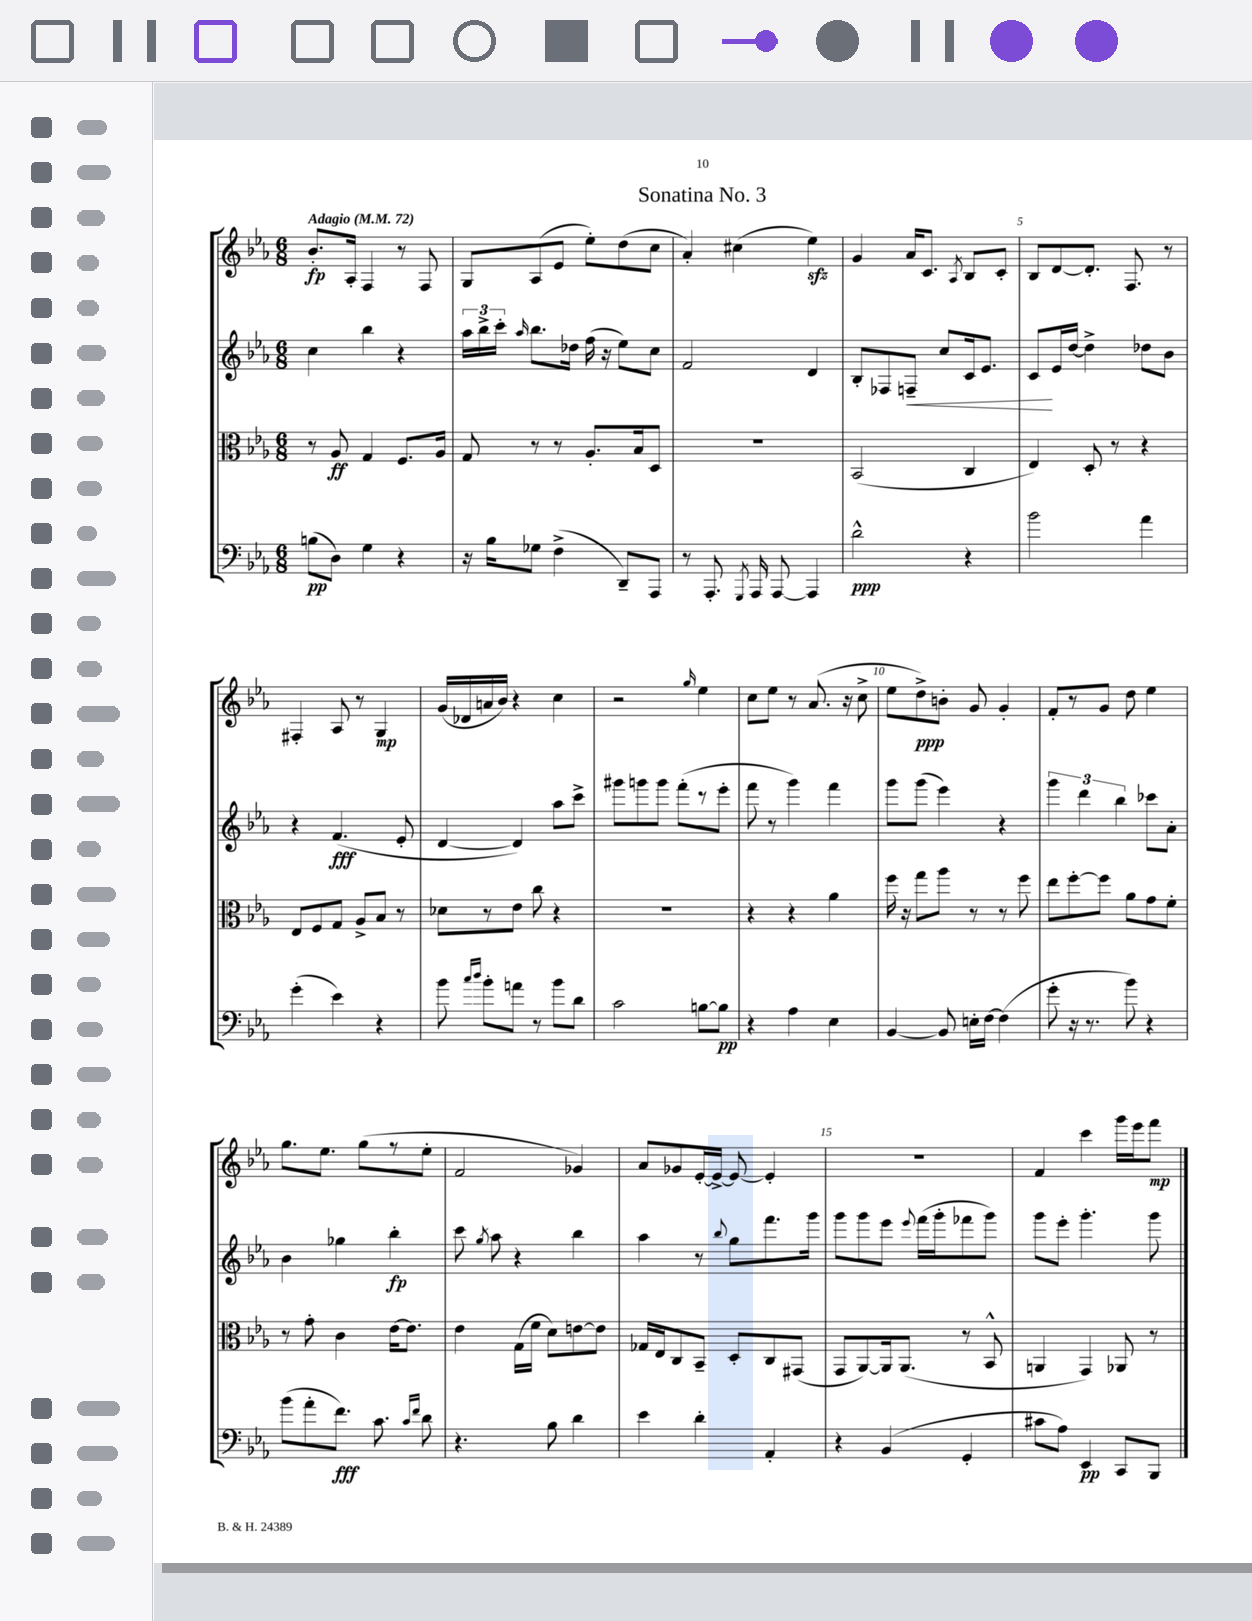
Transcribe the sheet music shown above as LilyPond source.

\header { title = "Sonatina No. 3" }
<<
\new StaffGroup <<
\new Staff = "s0" {
    \clef treble \key ees \major \numericTimeSignature \time 6/8 \tempo "Adagio" 4 = 72
    \autoBeamOff bes'8.[-.\fp aes16]-. f4 r8 f8 |
    g8[ aes8( ees'8] ees''8[-.) d''8( c''8] |
    aes'4-.) cis''4( ees''4\sfz) |
    g'4 aes'16[ c'8.] \acciaccatura { aes8 } bes8[ c'8]-. |
    bes8[ d'8~ d'8.]-. f8. r8 |
    fis4-. aes8 r8 g4\mp |
    g'16[( des'16 a'16 bes'16]) r4 c''4 |
    r2 \grace { g''16 } ees''4 |
    c''8[ ees''8] r8 aes'8.( r16 c''8-> |
    ees''8[ d''8->\ppp) b'8]-. g'8 g'4-. |
    f'8[-. r8 g'8] d''8 ees''4 |
    g''8.[ ees''8.] g''8[( r8 ees''8]-. |
    f'2 ges'4) |
    aes'8[ ges'8 ees'16~-. ees'16]~-> ees'8~ ees'4-. |
    R2. |
    f'4 c'''4 g'''16[ ees'''16 f'''8]\mp \bar "|." |
}
\new Staff = "s1" {
    \clef treble \key ees \major \numericTimeSignature \time 6/8
    \autoBeamOff c''4 bes''4 r4 |
    \tuplet 3/2 { aes''16[ bes''16-> c'''16]-. } \grace { aes''16 } bes''8.[ des''16] f''16( r16 ees''8[) c''8] |
    f'2 d'4 |
    bes8[-. fes8 f8]--\< c''8[ c'16 ees'8.] |
    c'8[\! ees'16 d''16]~ d''4-> des''8[ bes'8] |
    r4 f'4.\fff( ees'8-. |
    d'4~ d'4) aes''8[ c'''8]-> |
    gis'''8[ g'''8 g'''8] f'''8[-.( r8 ees'''8]-. |
    f'''8 r8 g'''4) f'''4 |
    g'''8[ g'''8]( ees'''4) r4 |
    \tuplet 3/2 { g'''4 d'''4 bes''4 } ces'''8[ aes'8]-. |
    bes'4 ges''4 bes''4-.\fp |
    c'''8 \acciaccatura { g''8 } aes''8 r4 bes''4 |
    aes''4 r8 \appoggiatura { bes''8 } g''8[ f'''8. g'''16] |
    g'''8[ g'''8 ees'''8] \appoggiatura { ees'''8 } f'''16[( g'''16-. fes'''8 g'''8]) |
    g'''8[ ees'''8]-. g'''4.-. g'''8 \bar "|." |
}
\new Staff = "s2" {
    \clef alto \key ees \major \numericTimeSignature \time 6/8
    \autoBeamOff r8 aes8\ff g4 f8.[ aes16] |
    g8 r8 r8 aes8.[-. bes16 d8] |
    R2. |
    bes,2( c4 |
    ees4) d8-. r8 r4 |
    ees8[ f8 g8] aes8[-> bes8] r8 |
    des'8[ r8 ees'8] c''8 r4 |
    R2. |
    r4 r4 aes'4 |
    f''16 r16 g''8[ aes''8] r8 r8 f''8 |
    ees''8[ f''8~-. f''8] aes'8[ g'8 f'8]-. |
    r8 g'8-. c'4 ees'16[~ ees'8.] |
    ees'4 g16[( f'16] d'8[) e'8~ e'8] |
    ges16[ ees16 c8 bes,8]-- d8[-. c8 gis,8]( |
    g,8[ aes,8~) aes,16 aes,8.]( r8 bes,8-^ |
    a,4 g,4) aes,8 r8 \bar "|." |
}
\new Staff = "s3" {
    \clef bass \key ees \major \numericTimeSignature \time 6/8
    \autoBeamOff b8[\pp( d8]) g4 r4 |
    r16 bes16[ ges8] f4->( d,8[--) aes,,8] |
    r8 aes,,8.-. \acciaccatura { g,,8 } aes,,16 aes,,8~ aes,,4 |
    d'2-^\ppp r4 |
    bes'2 aes'4 |
    g'4-.( ees'4) r4 |
    bes'8 \grace { c''16[ d''16] } bes'8[-. a'8] r8 bes'8[ d'8] |
    c'2 b8[~ b8]\pp |
    r4 aes4 ees4 |
    bes,4~ bes,8 e16[-. f16]~ f4( |
    g'8-. r16 r8. bes'8) r4 |
    bes'8[( aes'8-. f'8.]\fff) c'8. \grace { c'16[ f'16] } d'8 |
    r4. bes8 d'4 |
    ees'4 d'4-. aes,4-. |
    r4 bes,4( g,4-. |
    cis'8[ aes8]) ees,4\pp c,8[ bes,,8] \bar "|." |
}
>>
>>
\layout { \context { \Score \override BarNumber.break-visibility = ##(#f #t #t) barNumberVisibility = #(every-nth-bar-number-visible 5) } }
